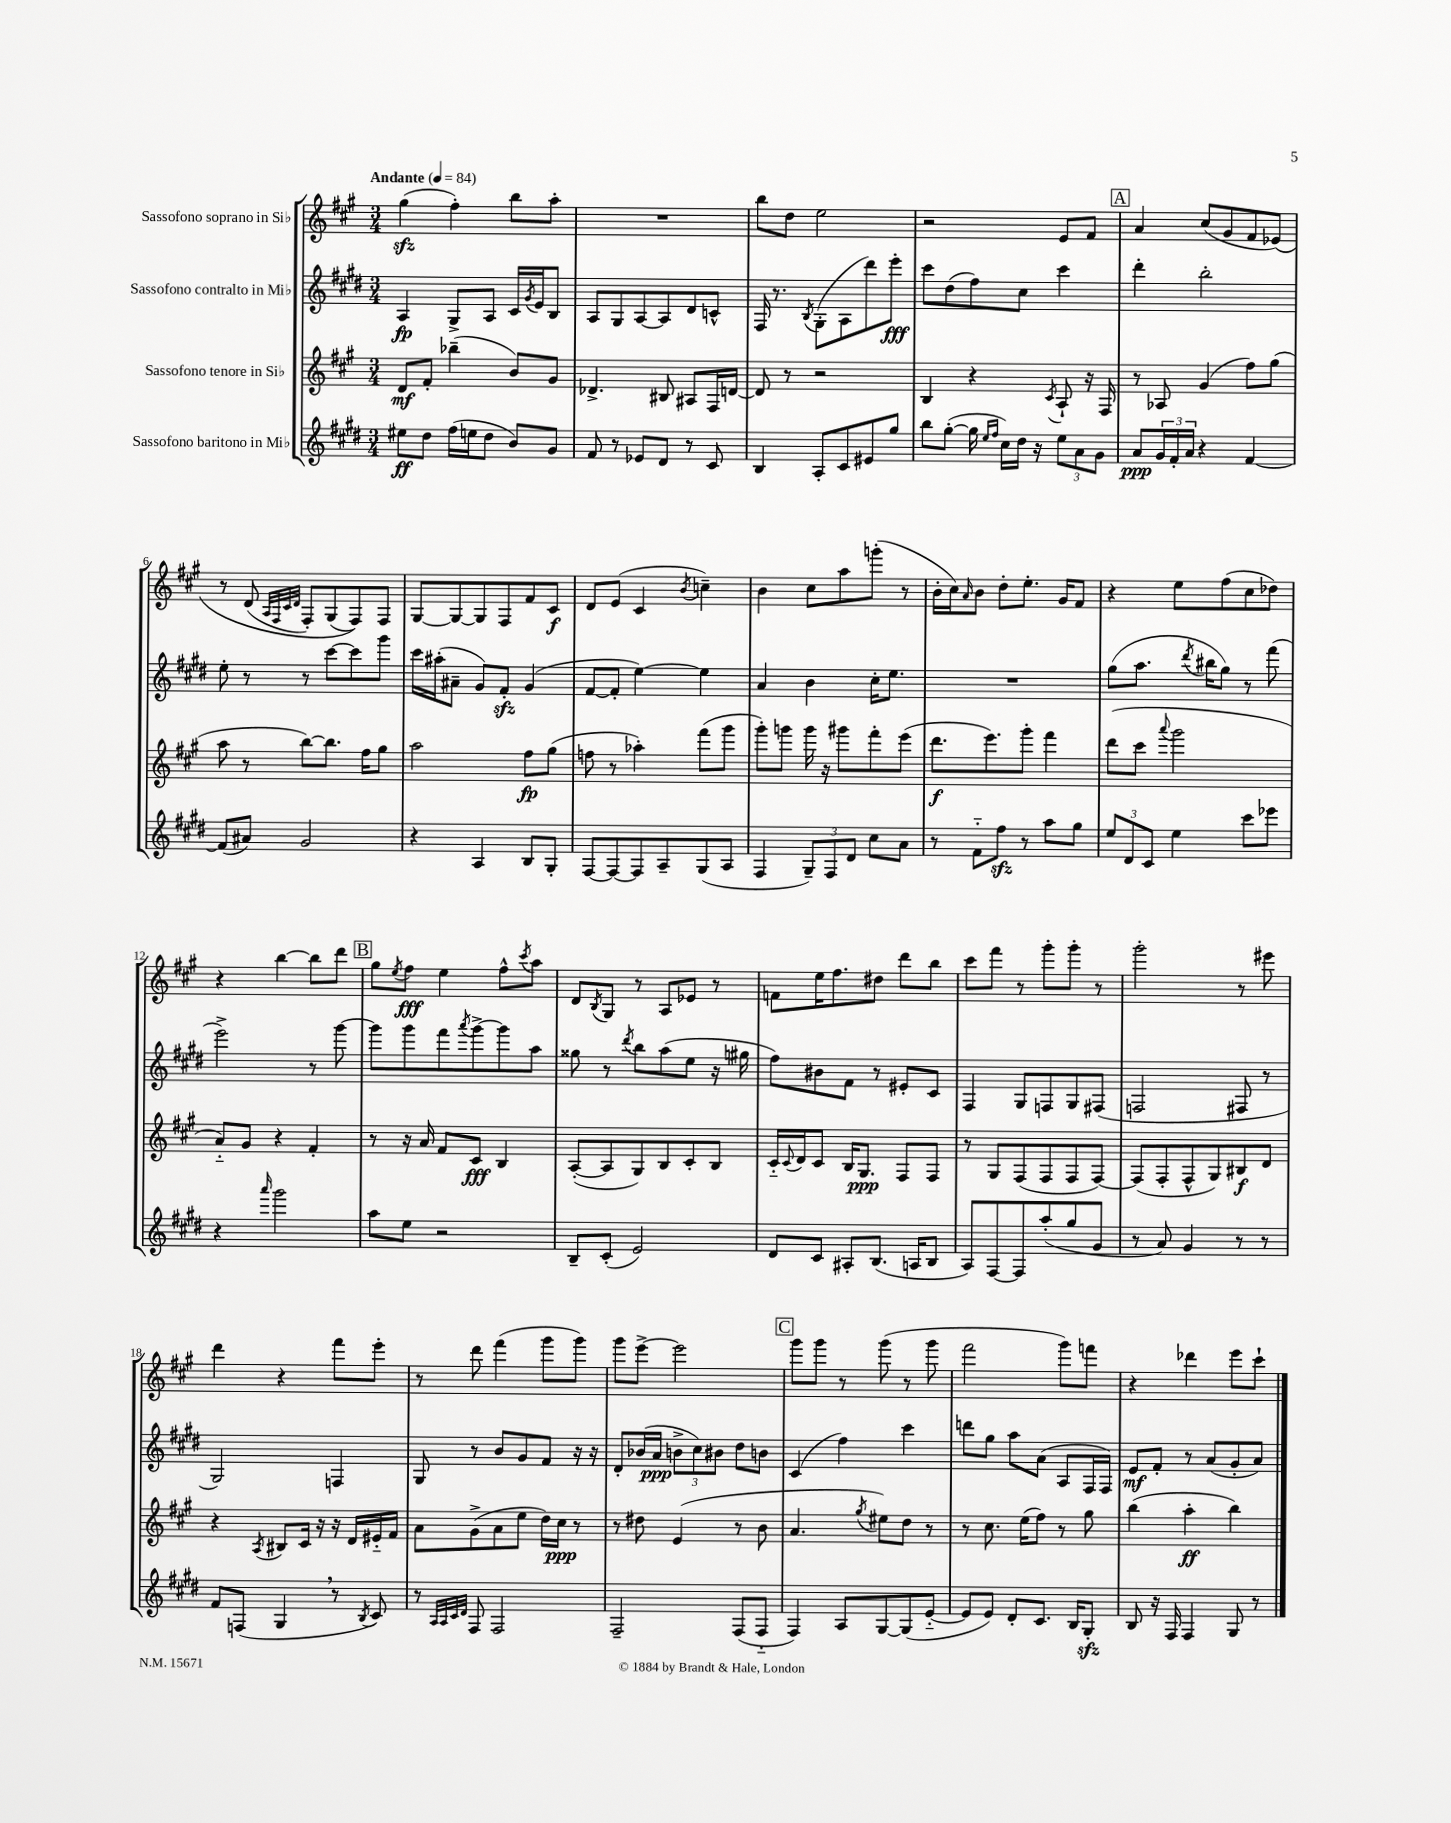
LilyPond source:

<<
\new StaffGroup <<
\new Staff = "s0" \with { instrumentName = "Sassofono soprano in Sib" } {
    \clef treble \key a \major \numericTimeSignature \time 3/4 \tempo "Andante" 4 = 84
    gis''4\sfz( fis''4-.) b''8 a''8-. |
    R2. |
    b''8 d''8 e''2 |
    r2 e'8 fis'8 |
    \mark \markup { \box "A" } a'4 cis''8( gis'8 fis'8 ees'8)\( |
    r8 d'8( \grace { a32 fis32 cis'32 d'32 } fis8-.) gis8( fis8)\) fis8 |
    gis8~ gis8~ gis8 fis8 fis'8 cis'8\f |
    d'8 e'8( cis'4 \acciaccatura { b'8 } c''4--) |
    b'4 cis''8 a''8 g'''8-.( r8 |
    b'16-. cis''16) \grace { a'16 } b'8 d''8-. e''8.-. gis'16 fis'8 |
    r4 e''8 fis''8( cis''8 des''8) |
    r4 b''4~ b''8 d'''8 |
    \mark \markup { \box "B" } gis''8 \acciaccatura { e''8 } fis''8\fff e''4 fis''8-^ \acciaccatura { cis'''8 } a''8 |
    d'8 \acciaccatura { b8 } gis8 r8 a8 ees'8 r8 |
    f'8 e''16 fis''8. dis''8 d'''8 b''8 |
    cis'''8 fis'''8 r8 gis'''8-. gis'''8-. r8 |
    gis'''2-. r8 eis'''8 |
    d'''4 r4 fis'''8 e'''8-. |
    r8 d'''8 fis'''4( gis'''8 gis'''8) |
    gis'''8 e'''8~-> e'''2 |
    \mark \markup { \box "C" } gis'''8 gis'''8 r8 gis'''8( r8 gis'''8 |
    fis'''2 gis'''8) f'''8 |
    r4 des'''4 e'''8 cis'''8-! \bar "|." |
}
\new Staff = "s1" \with { instrumentName = "Sassofono contralto in Mib" } {
    \clef treble \key e \major \numericTimeSignature \time 3/4
    a4\fp gis8-> a8 cis'16 \acciaccatura { gis'8 } e'16 b8 |
    a8 gis8 a8~ a8 dis'8 c'8-^ |
    fis16 r8. \acciaccatura { b8 } gis8-.( a8 dis'''8) e'''8-.\fff |
    cis'''8 dis''8( fis''8) cis''8 cis'''4 |
    \mark \markup { \box "A" } dis'''4-. b''2-. |
    e''8-. r8 r8 cis'''8~ cis'''8 gis'''8 |
    cis'''16 ais''16-.( ais'8-- gis'8) fis'8-.\sfz gis'4( |
    fis'8~ fis'8-. e''4~) e''4 |
    a'4 b'4 cis''16-. e''8. |
    R2. |
    gis''8( a''8. \acciaccatura { dis'''8 } bis''16 gis''8) r8 fis'''8( |
    e'''2->) r8 gis'''8~ |
    \mark \markup { \box "B" } gis'''8 gis'''8 fis'''8 \acciaccatura { a'''8 } gis'''8~-> gis'''8 a''8 |
    gisis''8 r8 \acciaccatura { dis'''8 } b''8 a''8( e''8 r16 gis''16 |
    fis''8) bis'8 fis'8 r8 eis'8-. cis'8 |
    fis4 gis8 f8 gis8 fis8( |
    f2 fis8 r8 |
    gis2) f4 |
    gis8 r8 b'8 gis'8 fis'8 r16 r16 |
    dis'8-. bes'16( a'16\ppp \tuplet 3/2 { b'8-> cis''8) bis'8 } dis''8 b'8 |
    \mark \markup { \box "C" } cis'4( fis''4) cis'''4 |
    d'''8 gis''8 a''8 a'8( a8 fis16 fis16) |
    e'8\mf fis'8-. r8 a'8( gis'8-. a'8) \bar "|." |
}
\new Staff = "s2" \with { instrumentName = "Sassofono tenore in Sib" } {
    \clef treble \key a \major \numericTimeSignature \time 3/4
    d'8\mf fis'8-. bes''4--( b'8) gis'8 |
    des'4.-> bis8 ais8 fis16 d'16~ |
    d'8 r8 r2 |
    b4 r4 \acciaccatura { cis'8 } a8-! r16 fis16 |
    \mark \markup { \box "A" } r8 aes8 gis'4( fis''8) gis''8( |
    a''8 r8 b''8~) b''8. fis''16 gis''8 |
    a''2 fis''8\fp gis''8( |
    f''8 r8 aes''4-.) fis'''8( gis'''8 |
    gis'''8-.) g'''8 g'''16 r16 gis'''8 fis'''8-. e'''8( |
    d'''8.\f e'''8.) gis'''8-. fis'''4 |
    d'''8( cis'''8 \appoggiatura { a'''8 } gis'''2 |
    a'8-_) gis'8 r4 fis'4-. |
    \mark \markup { \box "B" } r8 r16 a'16 fis'8 cis'8\fff b4 |
    a8~-.( a8 gis8) b8 cis'8-. b8 |
    cis'16-_ \appoggiatura { cis'8 } d'16 cis'8 b16 gis8.\ppp fis8 fis8 |
    r8 gis8 fis8( fis8 fis8 fis8~) |
    fis8( fis8-. fis8-^ gis8) bis8\f d'8 |
    r4 \acciaccatura { a8 } bis8 cis'16 r16 r16 d'16 eis'16-_ fis'16 |
    a'8 gis'8->( a'8 e''8 d''16) cis''16\ppp r8 |
    r8 dis''8 e'4( r8 b'8 |
    \mark \markup { \box "C" } a'4. \acciaccatura { gis''8 } eis''8) d''8 r8 |
    r8 cis''8. e''16( fis''8) r8 gis''8 |
    b''4( a''4-.\ff b''4) \bar "|." |
}
\new Staff = "s3" \with { instrumentName = "Sassofono baritono in Mib" } {
    \clef treble \key e \major \numericTimeSignature \time 3/4
    eis''8\ff dis''8 fis''16( e''16 dis''8 b'8) gis'8 |
    fis'8 r8 ees'8 dis'8 r8 cis'8 |
    b4 a8-. cis'8 eis'8 gis''8 |
    b''8 gis''8~-.( gis''16 \grace { e''16 fis''16 } cis''16) dis''16 r16 \tuplet 3/2 { e''8 a'8 gis'8 } |
    \mark \markup { \box "A" } a'8\ppp \tuplet 3/2 { gis'16 fis'16-. a'16 } r4 fis'4~ |
    fis'8( ais'8) gis'2 |
    r4 a4 b8 gis8-. |
    fis8~ fis8~ fis8 a8-- gis8( a8 |
    fis4 \tuplet 3/2 { gis8--) fis8 dis'8 } cis''8 a'8 |
    r8 fis'8-_ fis''8\sfz r8 a''8 gis''8 |
    \tuplet 3/2 { e''8 dis'8 cis'8 } e''4 cis'''8 ees'''8 |
    r4 \grace { a'''16 } gis'''2 |
    \mark \markup { \box "B" } a''8 e''8 r2 |
    b8-- cis'8-.( e'2) |
    dis'8 cis'8 ais8-. b8.( a16 b8 |
    a8) fis8~ fis8 a''8-.( gis''8 gis'8 |
    r8 a'8) gis'4 r8 r8 |
    fis'8 f8( gis4 \breathe r8 \acciaccatura { b8 } cis'8) |
    r8 \grace { a32 a32 cis'32 dis'32 } fis8 fis2 |
    fis2-- fis8( fis8-_ |
    \mark \markup { \box "C" } fis4) a8 gis8~ gis8( e'8~-_ |
    e'8 e'8) dis'8-. cis'8. b16 gis8-.\sfz |
    b8 r16 fis16 fis4 gis8 r8 \bar "|." |
}
>>
>>
